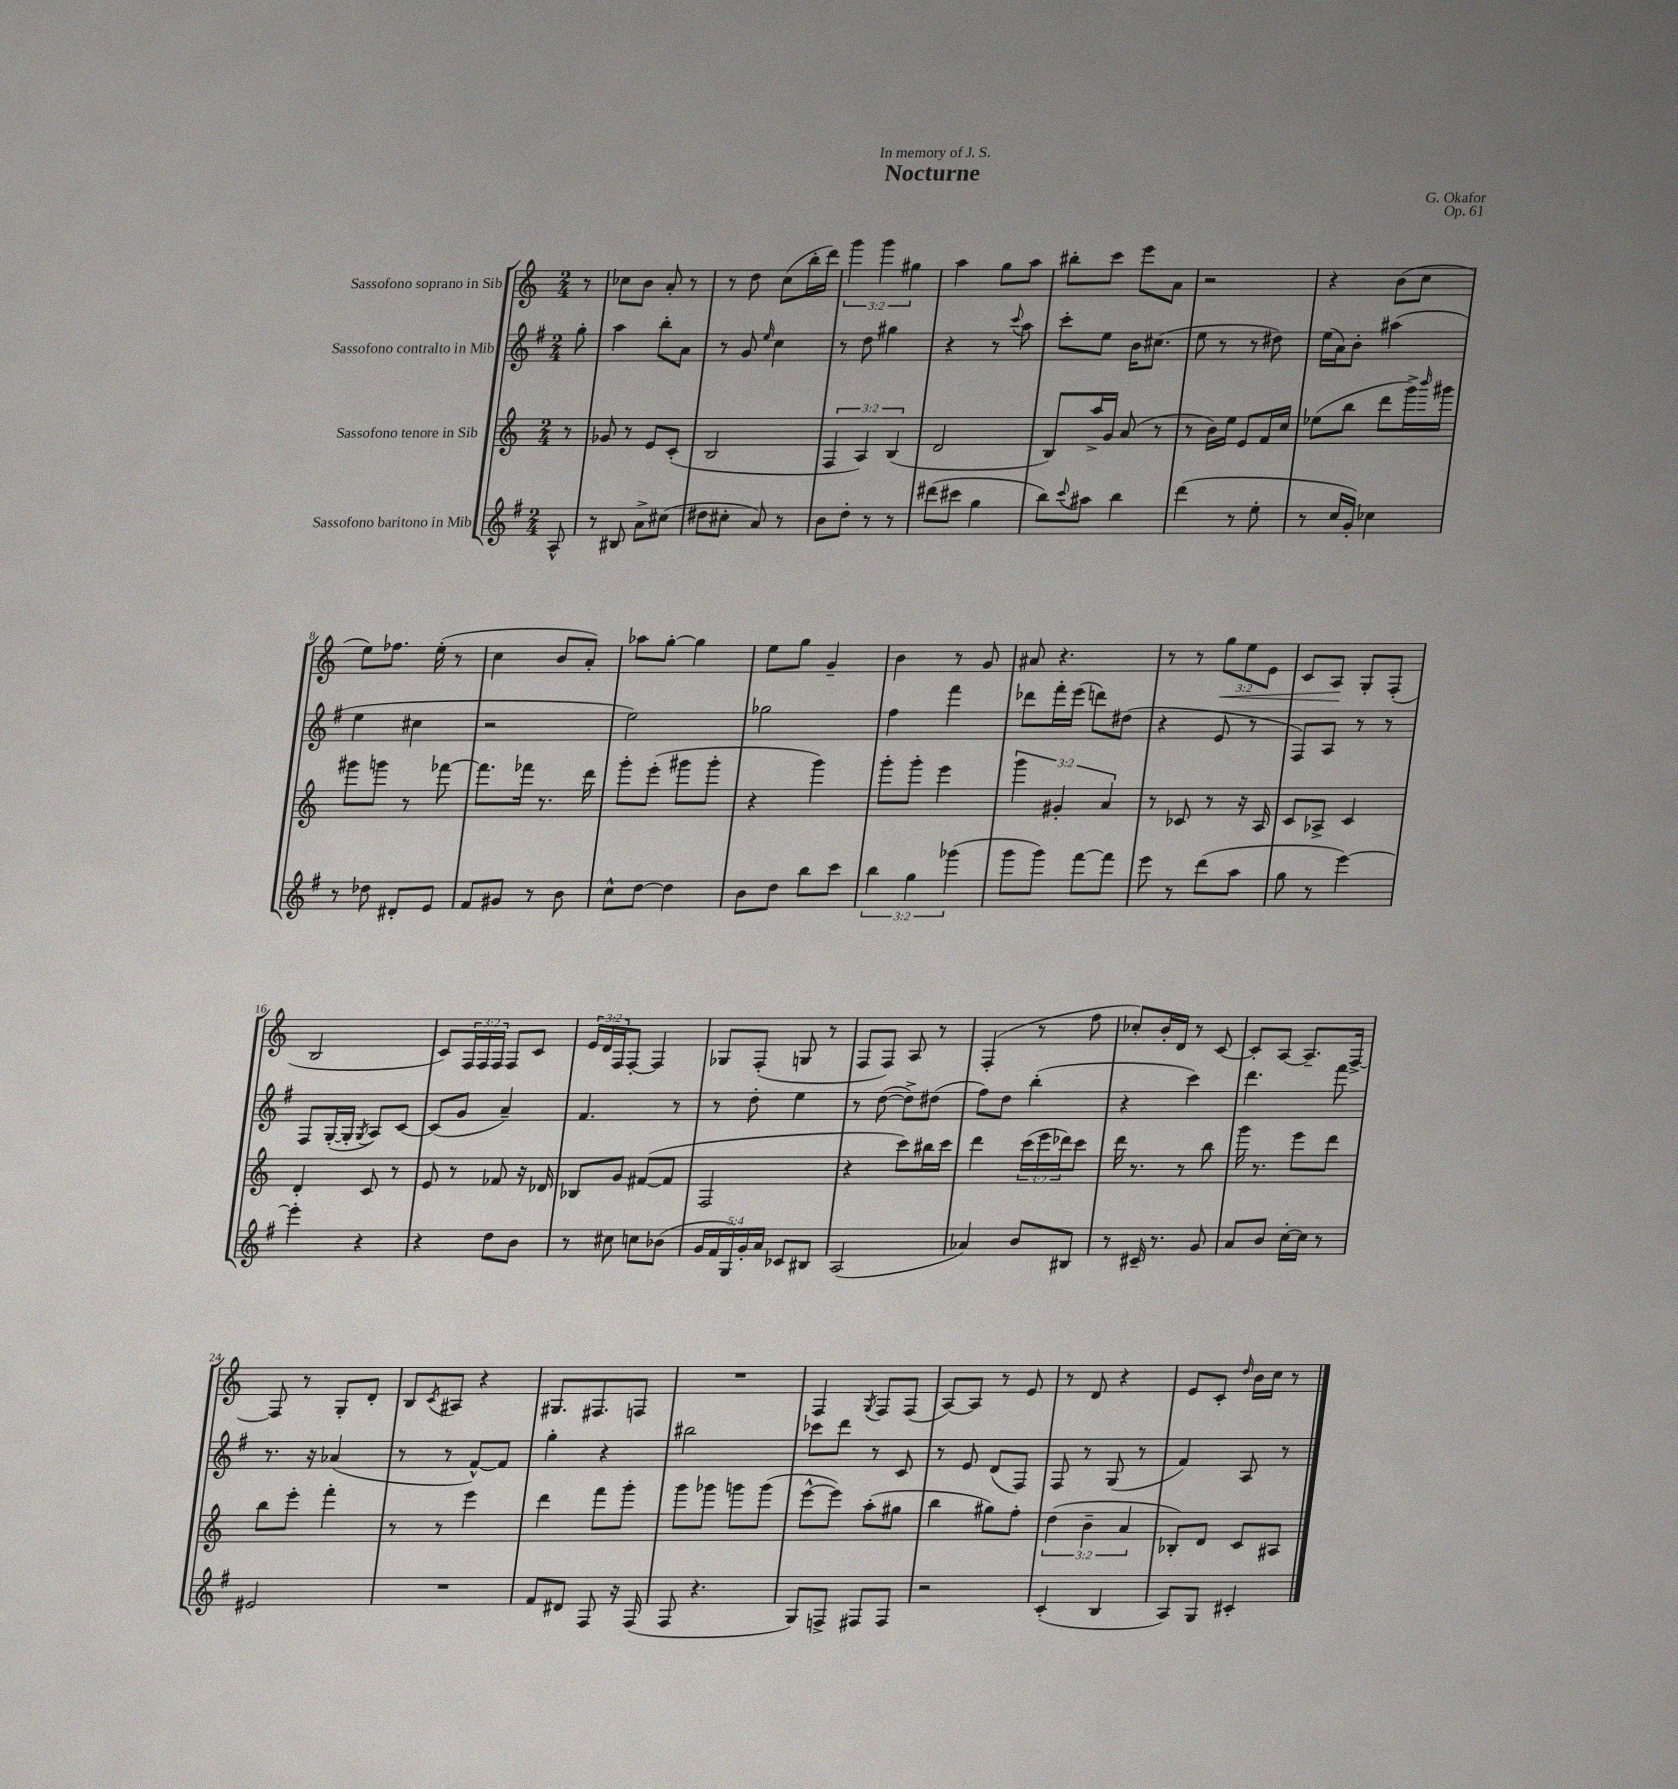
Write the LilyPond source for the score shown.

\header { title = "Nocturne" composer = "G. Okafor" dedication = "In memory of J. S." opus = "Op. 61" }
<<
\new StaffGroup <<
\new Staff = "s0" \with { instrumentName = "Sassofono soprano in Sib" } {
    \clef treble \key c \major \numericTimeSignature \time 2/4 \override Staff.TupletNumber.text = #tuplet-number::calc-fraction-text \partial 8
    r8 |
    ces''8 b'8 a'8-. r8 |
    r8 d''8 c''8( b''16-. d'''16) |
    \tuplet 3/2 { g'''4 g'''4 gis''4 } |
    a''4 g''8 a''8 |
    bis''8-. c'''8 e'''8 a'8 |
    r2 |
    r4 b'8( c''8 |
    e''8) fes''8. e''16-.( r8 |
    c''4 b'8 a'8-.) |
    aes''8 g''8~-. g''4 |
    e''8 g''8 g'4-- |
    b'4 r8 g'8 |
    ais'8 r4. |
    r8 r8 \tuplet 3/2 { g''8\< e''8 e'8 } |
    c'8 a8\! g8-. f8-.( |
    b2 |
    c'8) \tuplet 3/2 { f16 f16 f16 } f8 c'8 |
    \tuplet 3/2 { e'16 d'16 f16 } f8~-. f4 |
    ges8 f8-.( g8 r8 |
    f8 f8) a8 r8 |
    f4-.( r8 f''8 |
    ces''8-.) b'16-. d'16 r8 c'8~ |
    c'8-. a8~ a8.-- f16~-> |
    f8 r8 g8-. d'8-. |
    b8 \acciaccatura { c'8 } ais8 r4 |
    gis8. fis8. f8 |
    R2 |
    f4 \acciaccatura { g8 } f8 f8( |
    a8~) a8 r8 e'8 |
    r8 d'8 r4 |
    e'8 c'8-. \grace { d''16 } b'16 c''16 r8 \bar "|." |
}
\new Staff = "s1" \with { instrumentName = "Sassofono contralto in Mib" } {
    \clef treble \key g \major \numericTimeSignature \time 2/4 \partial 8
    g''8-. |
    a''4 b''8-. a'8 |
    r8 g'8 \grace { e''16 } c''4 |
    r8 d''8 gis''4 |
    r4 r8 \appoggiatura { c'''8 } a''8 |
    c'''8-. e''8 b'16 cis''8.( |
    e''8 r8 r8 dis''8) |
    e''16( a'16) b'8-. ais''4( |
    e''4 cis''4 |
    r2 |
    e''2) |
    ges''2 |
    fis''4 fis'''4 |
    des'''8 fis'''16-. e'''16( d'''8) dis''8( |
    r4 e'8 r8 |
    fis8) a8 r8 r8 |
    fis8 g16~-.( g16-. \acciaccatura { g8 } a8) c'8~ |
    c'8( g'8 a'4--) |
    fis'4. r8 |
    r8 d''8-. e''4 |
    r8 d''8~( d''8->) dis''8( |
    fis''8) d''8 b''4-.( |
    r4 c'''4) |
    d'''4. fis'''8 |
    r8. r16 aes'4( |
    r8 r8 fis'8~-^) fis'8 |
    g''4-. r4 |
    bis''2 |
    ces'''8 d'''8 r8 c'8 |
    r8 e'8 d'8( fis8) |
    fis8 r8 g8( r8 |
    fis'4) a8 r8 \bar "|." |
}
\new Staff = "s2" \with { instrumentName = "Sassofono tenore in Sib" } {
    \clef treble \key c \major \numericTimeSignature \time 2/4 \override Staff.TupletNumber.text = #tuplet-number::calc-fraction-text \partial 8
    r8 |
    ges'8 r8 e'8 c'8-.( |
    b2 |
    \tuplet 3/2 { f4 a4) b4( } |
    d'2 |
    b8) a''16-> g'16 a'8( r8 |
    r8 b'16) e''16 e'8 f'16 c''16 |
    ees''8( b''8 d'''8 g'''16->) \grace { b'''16 } gis'''16 |
    gis'''8 g'''8 r8 fes'''8~ |
    fes'''8. fes'''16 r8. d'''16 |
    g'''8-. e'''8-.( gis'''8 gis'''8-. |
    r4 g'''4) |
    g'''8-. g'''8-. e'''4 |
    \tuplet 3/2 { g'''4 gis'4-. a'4 } |
    r8 ces'8 r8 r16 a16 |
    c'8 aes8-> c'4 |
    d'4-. c'8 r8 |
    e'8 r8 fes'8 r16 des'16 |
    bes8 g'8 fis'8~( fis'8 |
    f2 |
    r4 c'''8) bis''16 c'''16 |
    d'''4 \tuplet 3/2 { c'''16( e'''16 des'''16) } c'''8 |
    d'''16 r8. r8 b''8 |
    g'''16 r8. e'''8 d'''8 |
    b''8 e'''8-. f'''4-. |
    r8 r8 e'''4 |
    d'''4 f'''8 g'''8-. |
    g'''8 ges'''8 g'''8 g'''8( |
    e'''8~-^ e'''8) a''8-.( gis''8 |
    b''4 gis''8) f''8-. |
    \tuplet 3/2 { d''4( b'4-- a'4 } |
    bes8-.) d'8 c'8 ais8 \bar "|." |
}
\new Staff = "s3" \with { instrumentName = "Sassofono baritono in Mib" } {
    \clef treble \key g \major \numericTimeSignature \time 2/4 \override Staff.TupletNumber.text = #tuplet-number::calc-fraction-text \partial 8
    a8-^ |
    r8 bis8 a'8-> cis''8( |
    dis''8 cis''8-. a'8) r8 |
    b'8 d''8-. r8 r8 |
    dis'''8( cis'''8 g''4 |
    b''8) \appoggiatura { c'''8 } ais''8 b''4 |
    d'''4( r8 e''8-. |
    r8 c''16 g'16-.) ces''4 |
    r8 des''8 dis'8-. e'8 |
    fis'8 gis'8 r8 b'8 |
    c''8-^ d''8~ d''4 |
    b'8 d''8 b''8 c'''8 |
    \tuplet 3/2 { b''4 g''4 ges'''4( } |
    g'''8 g'''8) fis'''8~ fis'''8 |
    e'''8 r8 d'''8( a''8 |
    g''8 r8 e'''4~) |
    e'''4-. r4 |
    r4 d''8 b'8 |
    r8 cis''8 c''8 bes'8( |
    \tuplet 5/4 { g'16 fis'16 g16) g'16-. a'16 } ces'8 bis8 |
    a2( |
    aes'4) b'8 bis8 |
    r8 cis'16-- r8. g'8 |
    a'8 b'8 c''16~-. c''16 r8 |
    eis'2 |
    R2 |
    fis'8 dis'8 fis8 r16 fis16( |
    fis8 r4. |
    g8) f8-> fis8 fis8 |
    r2 |
    c'4-.( b4 |
    a8) g8 cis'4-. \bar "|." |
}
>>
>>
